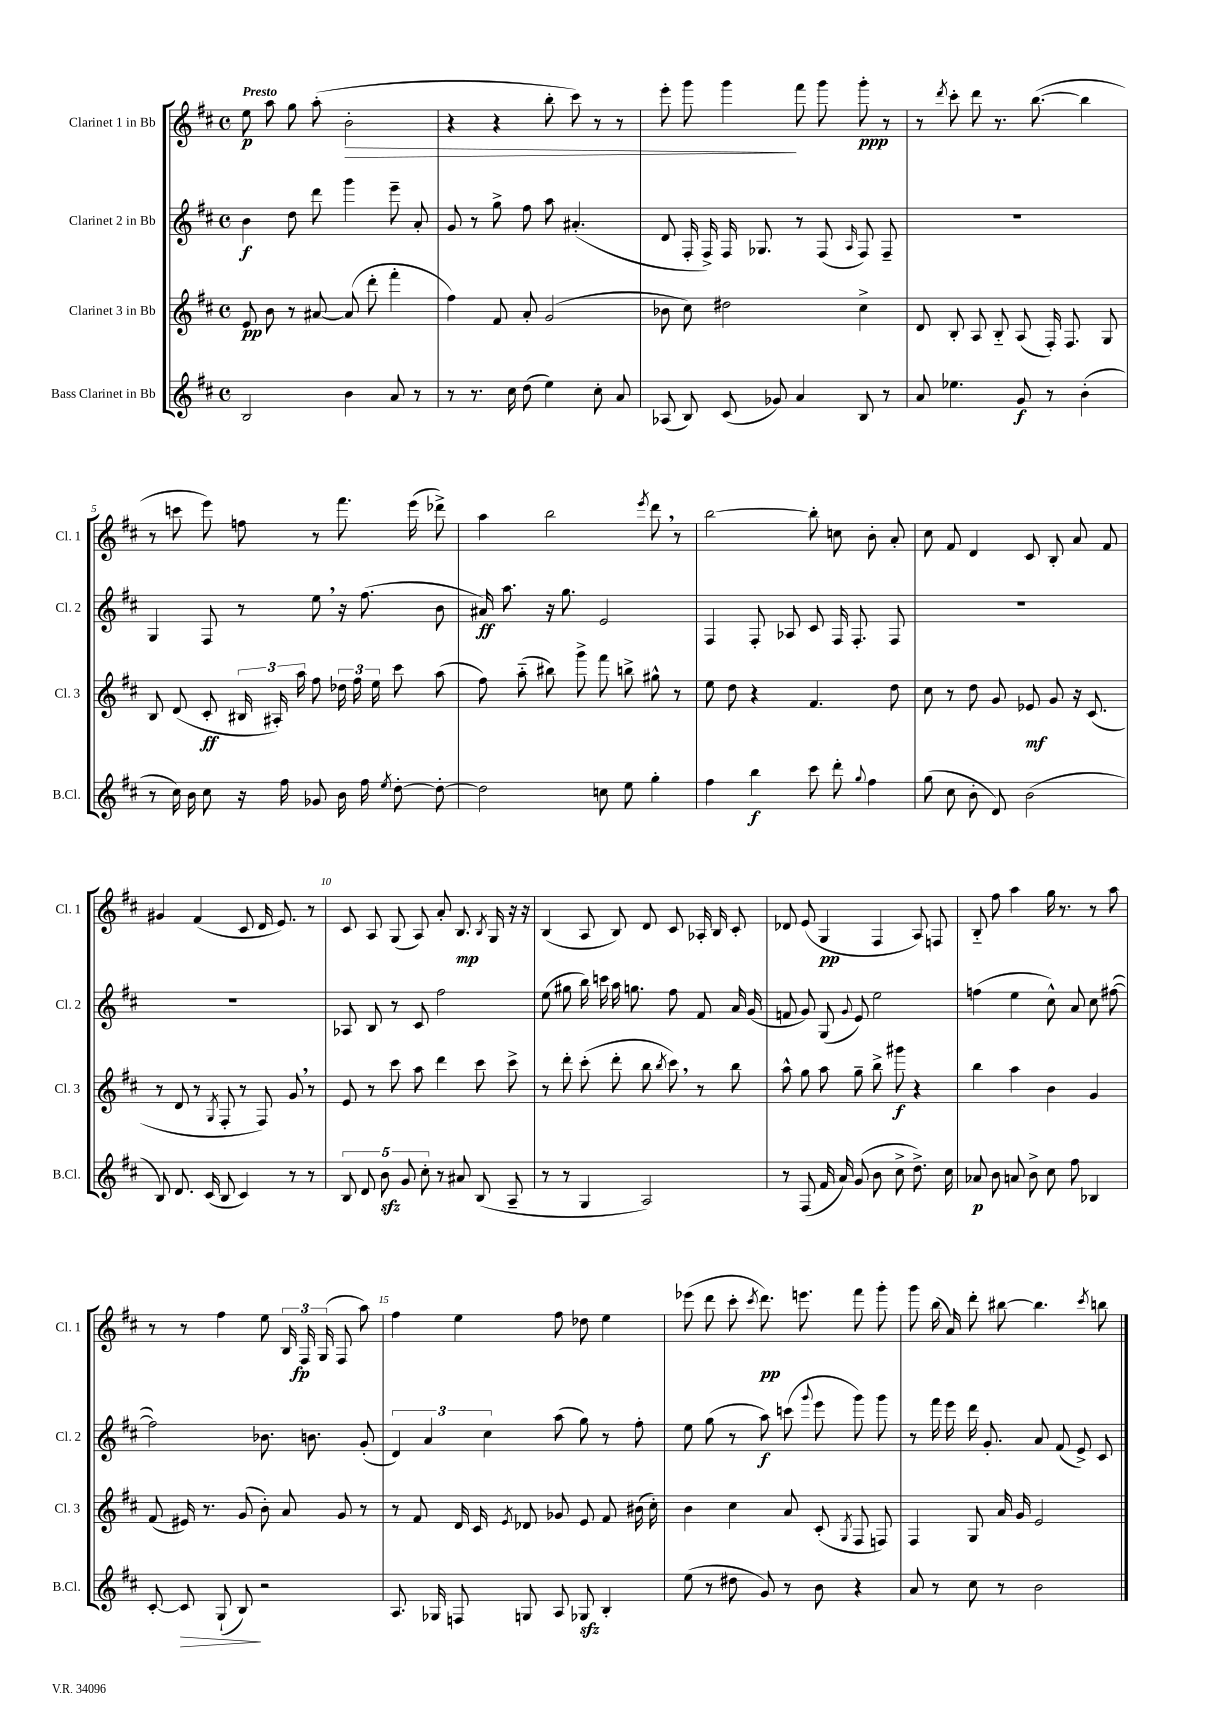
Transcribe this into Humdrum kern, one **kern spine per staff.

**kern	**kern	**kern	**kern
*staff4	*staff3	*staff2	*staff1
*clefG2	*clefG2	*clefG2	*clefG2
*k[f#c#]	*k[f#c#]	*k[f#c#]	*k[f#c#]
*M4/4	*M4/4	*M4/4	*M4/4
*met(c)	*met(c)	*met(c)	*met(c)
2B	8e	4b	8ee
.	8b	.	8aa
.	8r	8dd	8gg
.	[8a#	8ddd	(8aa'
4b	(8a#]	4ggg	2b'
.	8ddd'	.	.
8a	4fff#'	8eee~	.
8r	.	8a'	.
=	=	=	=
8r	4ff#)	8g	4r
8.r	.	8r	.
.	8f#	8gg^	4r
16cc#	.	.	.
(8dd	8a'	8ff#	.
4ee)	(2g	8aa	8bb'
.	.	(4.a#'	8ccc#)
8cc#'	.	.	8r
8a	.	.	8r
=	=	=	=
(8A-	8b-	8d	8eee'
8B)	8cc#)	16F#'	8ggg
.	.	16F#^)	.
(8c#	2dd#	16F#	4ggg
.	.	8.G-	.
8g-)	.	.	.
4a	.	8r	8fff#
.	.	(8F#	8ggg
.	.	16qqA	.
8B	4cc#^	8F#)	8ggg'
8r	.	8F#~	8r
=	=	=	=
8a	8d	1r	8r
.	.	.	8qddd
4.ee-	8B'	.	8ccc#'
.	8A	.	8ddd
.	8B'~	.	8.r
8g	(8A	.	.
.	.	.	([8.bb
8r	16F#')	.	.
.	8.F#	.	.
(4b'	.	.	4bb]
.	8G	.	.
=	=	=	=
8r	8B	4G	8r
16cc#)	(8d	.	8ccc
16b	.	.	.
8cc#	8c#'	8F#	8eee)
16r	24B#	8r	8ff
.	24A#')	.	.
16ff#	.	.	.
.	24aa	.	.
8g-	8ff#	8ee	8r
16b	24dd-	16r	8.fff#
.	24ff#	.	.
16ff#	.	(8.ff#	.
.	24ee	.	.
8qee	.	.	.
[8dd'	8ccc#	.	.
.	.	.	(16eee
8dd'_	(8aa	8b	8ddd-^)
=	=	=	=
2dd]	8ff#)	16a#)	4aa
.	.	8.aa	.
.	(8aa'~	.	.
.	8bb#)	16r	2bb
.	.	8.gg	.
.	8ggg^	.	.
8cc	8fff#	2e	.
8ee	8bb^	.	.
.	.	.	8qeee
4gg'	8gg#^^	.	8ddd
.	8r	.	8r
=	=	=	=
4ff#	8ee	4F#	[2bb
.	8dd	.	.
4bb	4r	8F#'	.
.	.	8A-	.
8ccc#	4.f#	8c#	8bb']
8ddd'	.	16F#	8cc
.	.	8.F#'	.
8qqgg	.	.	.
4ff#	.	.	8b'
.	8dd	8F#	8a'
=	=	=	=
(8gg	8cc#	1r	8cc#
8cc#	8r	.	8f#
8b'	8dd	.	4d
8d)	8g	.	.
(2b	8e-	.	8c#
.	8g	.	8B'
.	16r	.	8a
.	(8.c#	.	.
.	.	.	8f#
=	=	=	=
8B)	8r	1r	4g#
8.d	8d	.	.
.	8r	.	(4f#
(16c#	.	.	.
.	8qG	.	.
8B	8F#'	.	.
4c#)	8r	.	8c#
.	8F#)	.	16d
.	.	.	8.e)
8r	8g	.	.
8r	8r	.	8r
=	=	=	=
10B	8e	8A-	8c#
10d	.	.	.
.	8r	8B	8A
10b	.	.	.
.	8ccc#	8r	(8G
10g	.	.	.
.	8aa	8c#	8A)
10cc#'	.	.	.
8r	4ddd	2ff#	8a'
8a#	.	.	8.B
(8B	8ccc#	.	.
.	.	.	8qB
.	.	.	16G
8A~	8ccc#^	.	16r
.	.	.	16r
=	=	=	=
8r	8r	(8ee	(4B
8r	8ddd'	8gg#	.
4G	(8ccc#'	16bb)	8A
.	.	16ccc	.
.	8ddd'	16aa	8B)
.	.	8.gg	.
2A)	8bb	.	8d
.	8qbb	.	.
.	8ccc#)	8ff#	8c#
.	8r	8f#	16A-'
.	.	.	16B
.	8bb	16a	8c#'
.	.	(16g	.
=	=	=	=
8r	8aa^^	8f	8d-
(8F#	8gg	8g)	(8e
16f#	8aa	(8G	4G
16a)	.	.	.
.	.	8qqg	.
(8g	8gg~	8e)	.
8b	8bb^	2ee	4F#
8cc#^	8ggg#	.	.
8.dd^)	4r	.	8A)
.	.	.	8F
16cc#	.	.	.
=	=	=	=
8a-	4bb	(4ff	8B'~
8b	.	.	8ff#
8a	4aa	4ee	4aa
8b^	.	.	.
8cc#	4b	8cc#^^)	16gg
.	.	.	8.r
8ff#	.	8a	.
4B-	4g	8cc#	8r
.	.	([8ff#	8aa
=	=	=	=
[8c#'	(8f#	2ff#])	8r
8c#]	16e#)	.	8r
.	8.r	.	.
(8G`	.	.	4ff#
8B)	(8g	.	.
2r	8b')	8.b-	8ee
.	8a	.	24B
.	.	.	24F#
.	.	8.b	.
.	.	.	(24G
.	8g	.	8F#
.	8r	(8g'	8aa)
=	=	=	=
8.A	8r	6d)	4ff#
.	8f#	.	.
.	.	6a	.
16G-	.	.	.
8F	16d	.	4ee
.	16c#	.	.
.	.	6cc#	.
.	8qe	.	.
8G	8d-	.	.
8A	8g-	(8aa	8ff#
8G-	8e	8gg)	8dd-
4B'	8f#	8r	4ee
.	(16b#	8ff#'	.
.	16cc#')	.	.
=	=	=	=
(8ee	4b	8ee	(8eee-
8r	.	(8gg	8ddd
8dd#	4cc#	8r	8ccc#'
.	.	.	8qccc#
8g)	.	8aa)	8.ddd)
8r	8a	(8ccc	.
.	.	.	8.eee
.	.	8qqggg	.
8b	(8c#'	8eee	.
.	8qG	.	.
4r	8F#	8ggg)	8fff#
.	8F)	8ggg	8ggg'
=	=	=	=
8a	4F#	8r	8ggg
8r	.	16fff#	(16bb
.	.	16eee	16a)
8cc#	8G	16ddd	8ddd'
.	.	8.g'	.
8r	16a	.	[8bb#
.	16g	.	.
2b	2e	8a	4.bb#]
.	.	(8f#	.
.	.	8e^)	.
.	.	.	8qccc#
.	.	8c#	8bb
==	==	==	==
*-	*-	*-	*-
